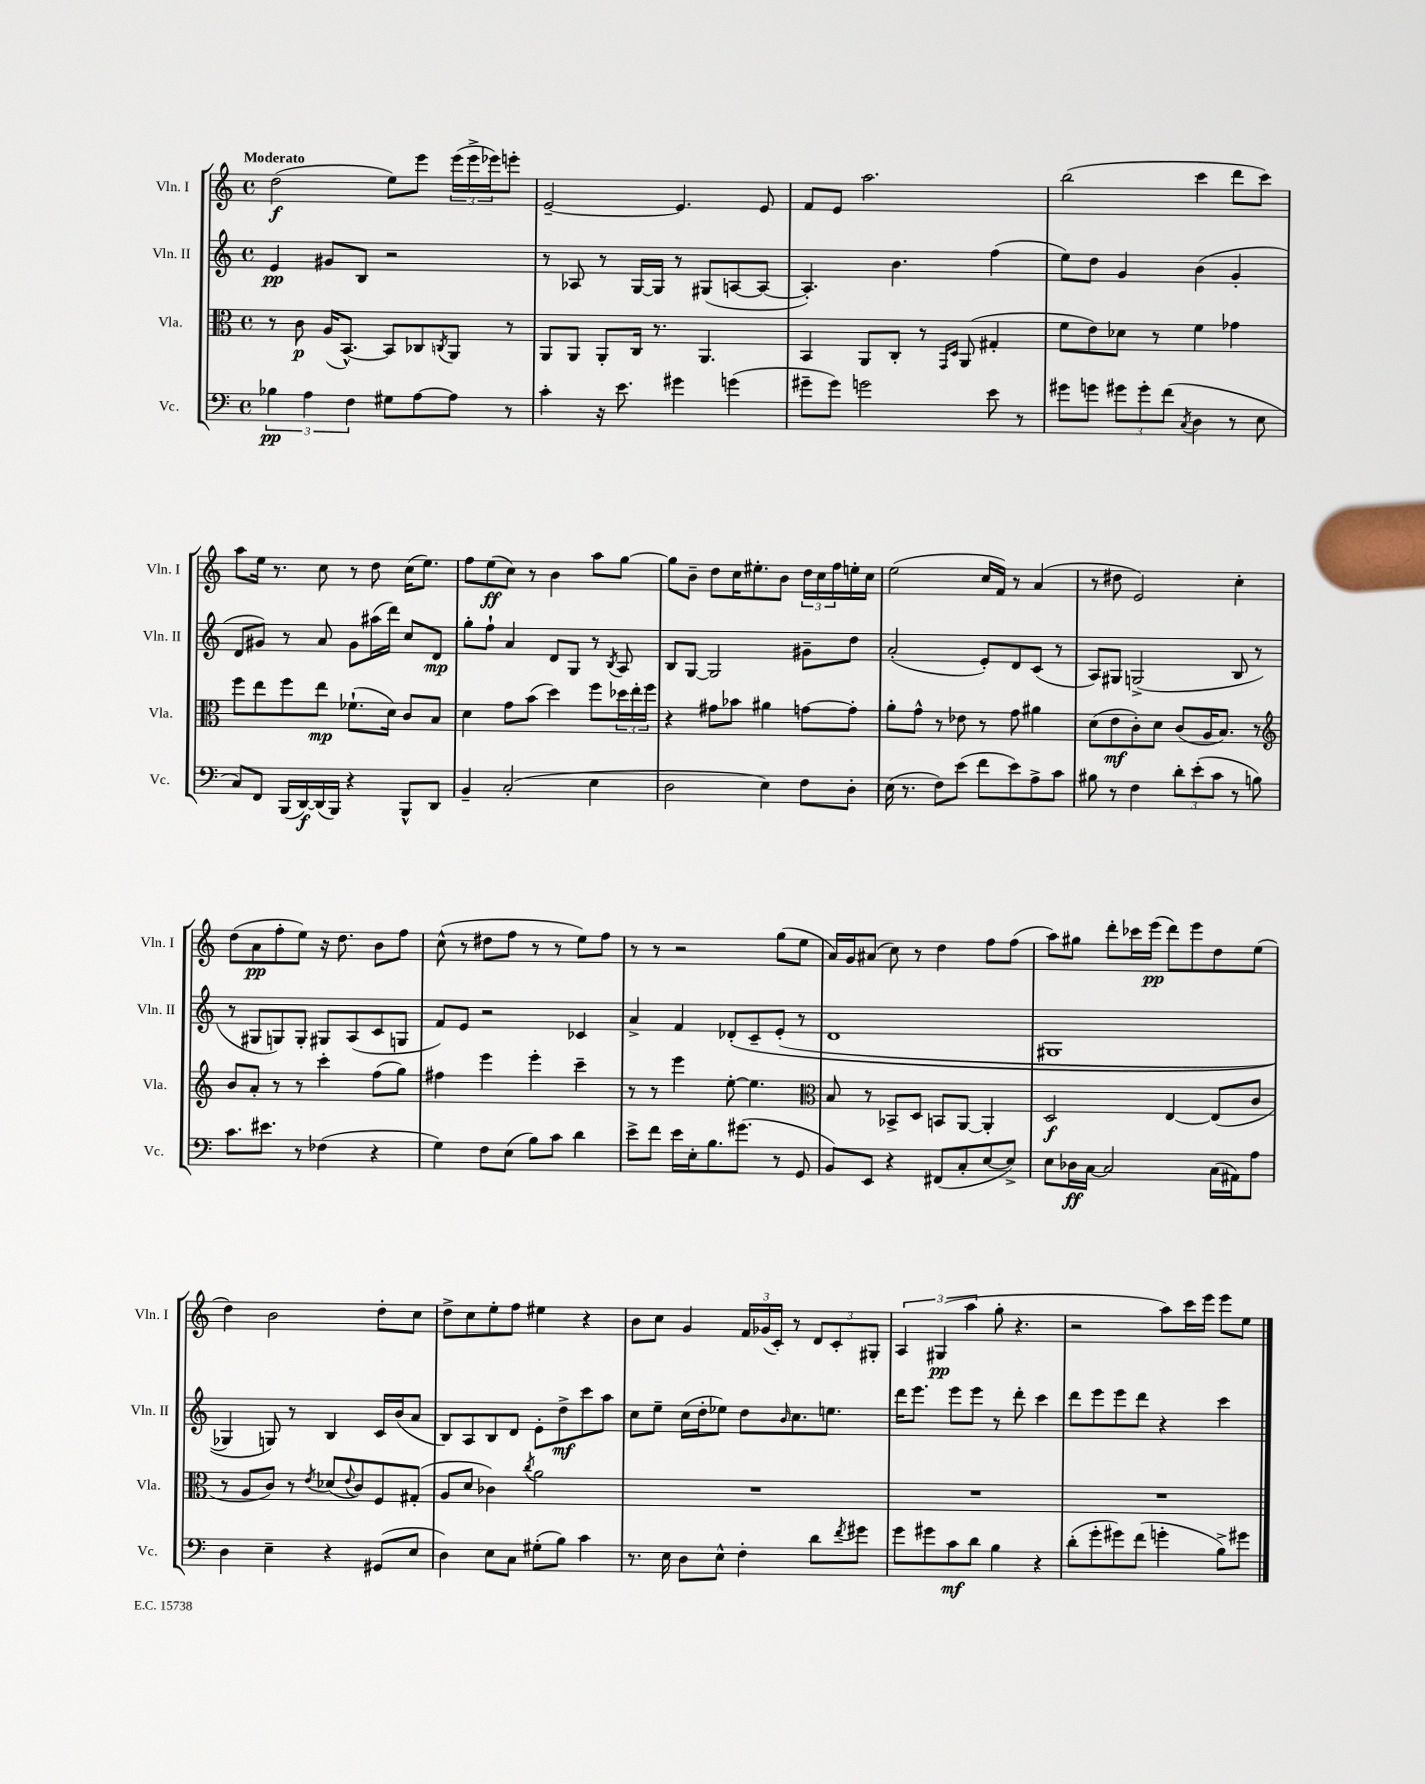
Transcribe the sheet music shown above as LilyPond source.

<<
\new StaffGroup <<
\new Staff = "s0" \with { instrumentName = "Vln. I" shortInstrumentName = "Vln. I" } {
    \clef treble \key c \major \defaultTimeSignature \time 4/4 \tempo "Moderato"
    d''2\f( e''8) e'''8 \tuplet 3/2 { e'''16( e'''16-> ees'''16) } e'''8-. |
    e'2~-- e'4. e'8 |
    f'8 e'8 a''2. |
    b''2( c'''4 d'''8 c'''8) |
    a''8 e''16 r8. c''8 r8 d''8 c''16( e''8.) |
    f''8 e''8\ff( c''8) r8 b'4 a''8 g''8~ |
    g''8 b'8-- d''8 c''16 eis''8.-. b'8 \tuplet 3/2 { d''16 c''16 f''16 } e''16-. c''16 |
    e''2( c''16 f'16) r8 a'4( |
    r8 dis''8 e'2) c''4-. |
    d''8( a'8\pp f''8-. e''8) r16 d''8. b'8 f''8 |
    c''8-^( r8 dis''8 f''8 r8 r8 e''8) f''8 |
    r8 r8 r2 g''8( e''8 |
    a'16) g'16 ais'8( c''8) r8 d''4 f''8 f''8( |
    a''8) gis''8 d'''8-. ces'''16 e'''16\pp( d'''8) e'''8 d''8 e''8( |
    d''4) b'2 d''8-. c''8 |
    d''8-> c''8 e''8-. f''8 eis''4 r4 |
    b'8 c''8 g'4 \tuplet 3/2 { f'16 ges'16( c'16-.) } r8 \tuplet 3/2 { d'8 c'8-. gis8-. } |
    \tuplet 3/2 { a4 gis4\pp( a''4 } g''8-. r4. |
    r2 a''8) c'''16 e'''16 e'''8 e''8 \bar "|." |
}
\new Staff = "s1" \with { instrumentName = "Vln. II" shortInstrumentName = "Vln. II" } {
    \clef treble \key c \major \defaultTimeSignature \time 4/4
    e'4\pp gis'8 b8 r2 |
    r8 aes8 r8 g16~ g16 r8 gis8( a8~ a8~ |
    a4.-.) b'4. f''4( |
    e''8) d''8 g'4 b'4( g'4-. |
    d'8 gis'8) r8 a'8 gis'8 ais''16( d'''16) c''8 d'8\mp |
    g''8-. f''8-! a'4 d'8 g8 r8 \acciaccatura { b8 } a8 |
    b8 g8~ g2 gis'8-- d''8 |
    a'2-.( e'8-.) d'8 c'8( r8 |
    a8) gis8 g2->( b8 r8 |
    r8 gis8 g8) g8-. gis8 a8( c'8 g8 |
    f'8) e'8 r2 ces'4 |
    a'4-> f'4 des'8-.\( c'8-- e'8-.( r8 |
    d'1 |
    gis1 |
    ges4) g8\) r8 b4 c'16 b'16( a'8 |
    b8) a8 b8 d'8 e'8-. d''8->\mf c'''8 a''8 |
    c''8 e''8-- c''16( d''16-. ees''8) d''8 \grace { b'16 } c''8. e''8. |
    d'''16 e'''8. e'''8 e'''8 r8 d'''8-. c'''4 |
    d'''8 e'''8 e'''8 d'''8 r4 c'''4 \bar "|." |
}
\new Staff = "s2" \with { instrumentName = "Vla." shortInstrumentName = "Vla." } {
    \clef alto \key c \major \defaultTimeSignature \time 4/4
    r8 c'8\p a16( b,8.~-^) b,8 ces8 \acciaccatura { c8 } a,8 r8 |
    a,8 a,8 a,8-. c16 r8. a,4. |
    b,4 a,8 c8-. r8 \grace { g,16 d16 } a,8( gis4-. |
    f'8 e'8) des'8 r8 f'4 ges'4 |
    f''8 e''8 f''8 e''8\mp fes'8.-!( d'16) c'8 b8 |
    d'4 g'8 b'8( d''4) f''8 \tuplet 3/2 { des''16 e''16-. f''16 } |
    r4 gis'8 bes'8 ais'4 g'8~ g'8-. |
    a'8-. g'8-^ r8 ees'8 r8 g'8 ais'4 |
    d'8( e'8\mf c'8-.) d'8 c'8( a16 b8.) r8 |
    \clef treble b'8 a'8-. r8 r8 c'''4-. f''8( g''8) |
    fis''4 e'''4 e'''4-. c'''4-- |
    r8 r8 e'''4 e''8~-. e''4. |
    \clef alto b8 r8 bes,8-> d8 b,8 a,8~ a,4-. |
    d2\f e4~ e8( c'8 |
    r8 a8 c'8) r8 \acciaccatura { e'8 } des'8( \appoggiatura { e'8 } c'8) f8 gis8-.( |
    a8 d'8 ces'4) \acciaccatura { c''8 } a'2 |
    R1 |
    R1 |
    R1 \bar "|." |
}
\new Staff = "s3" \with { instrumentName = "Vc." shortInstrumentName = "Vc." } {
    \clef bass \key c \major \defaultTimeSignature \time 4/4
    \tuplet 3/2 { bes4\pp a4 f4 } gis8 a8~ a8 r8 |
    c'4-. r16 e'8. gis'4 g'4( |
    gis'8-- gis'8) g'2 e'8 r8 |
    gis'8 g'8 \tuplet 3/2 { gis'8 gis'8-. f'8( } \acciaccatura { c8 } d4 r8 e8 |
    c8) f,8 b,,16( d,16~\f) d,16( b,,16) r4 b,,8-^ d,8 |
    b,4-- c2-.( e4 |
    d2 e4) f8 d8-. |
    e16( r8. f8) e'8( f'8 e'8) a8-> c'8 |
    bis8 r8 f4 \tuplet 3/2 { d'8-. e'8-.( c'8 } r8 b8) |
    c'8. eis'8. r8 fes4( r4 |
    g4) f8 e8( b8) c'8 d'4 |
    e'8-> f'8 e'16 e16-. b8. gis'8.( r8 g,8 |
    b,8) e,8 r4 fis,8( c8-. e8~ e8->) |
    e8 des16\ff c16~ c2 c16( ais,16) a8 |
    d4 e4-- r4 gis,8( e8 |
    d4) e8 c8 gis8-.( b8) c'4 |
    r8. e16 d8 e8-^ f4-. d'8 \acciaccatura { f'8 } gis'8 |
    g'8 gis'8 c'8\mf d'8 b4 r4 |
    d'8-.( g'8-. gis'8) f'8( g'4-. b8->) gis'8 \bar "|." |
}
>>
>>
\layout { \context { \Score \remove "Bar_number_engraver" } }
